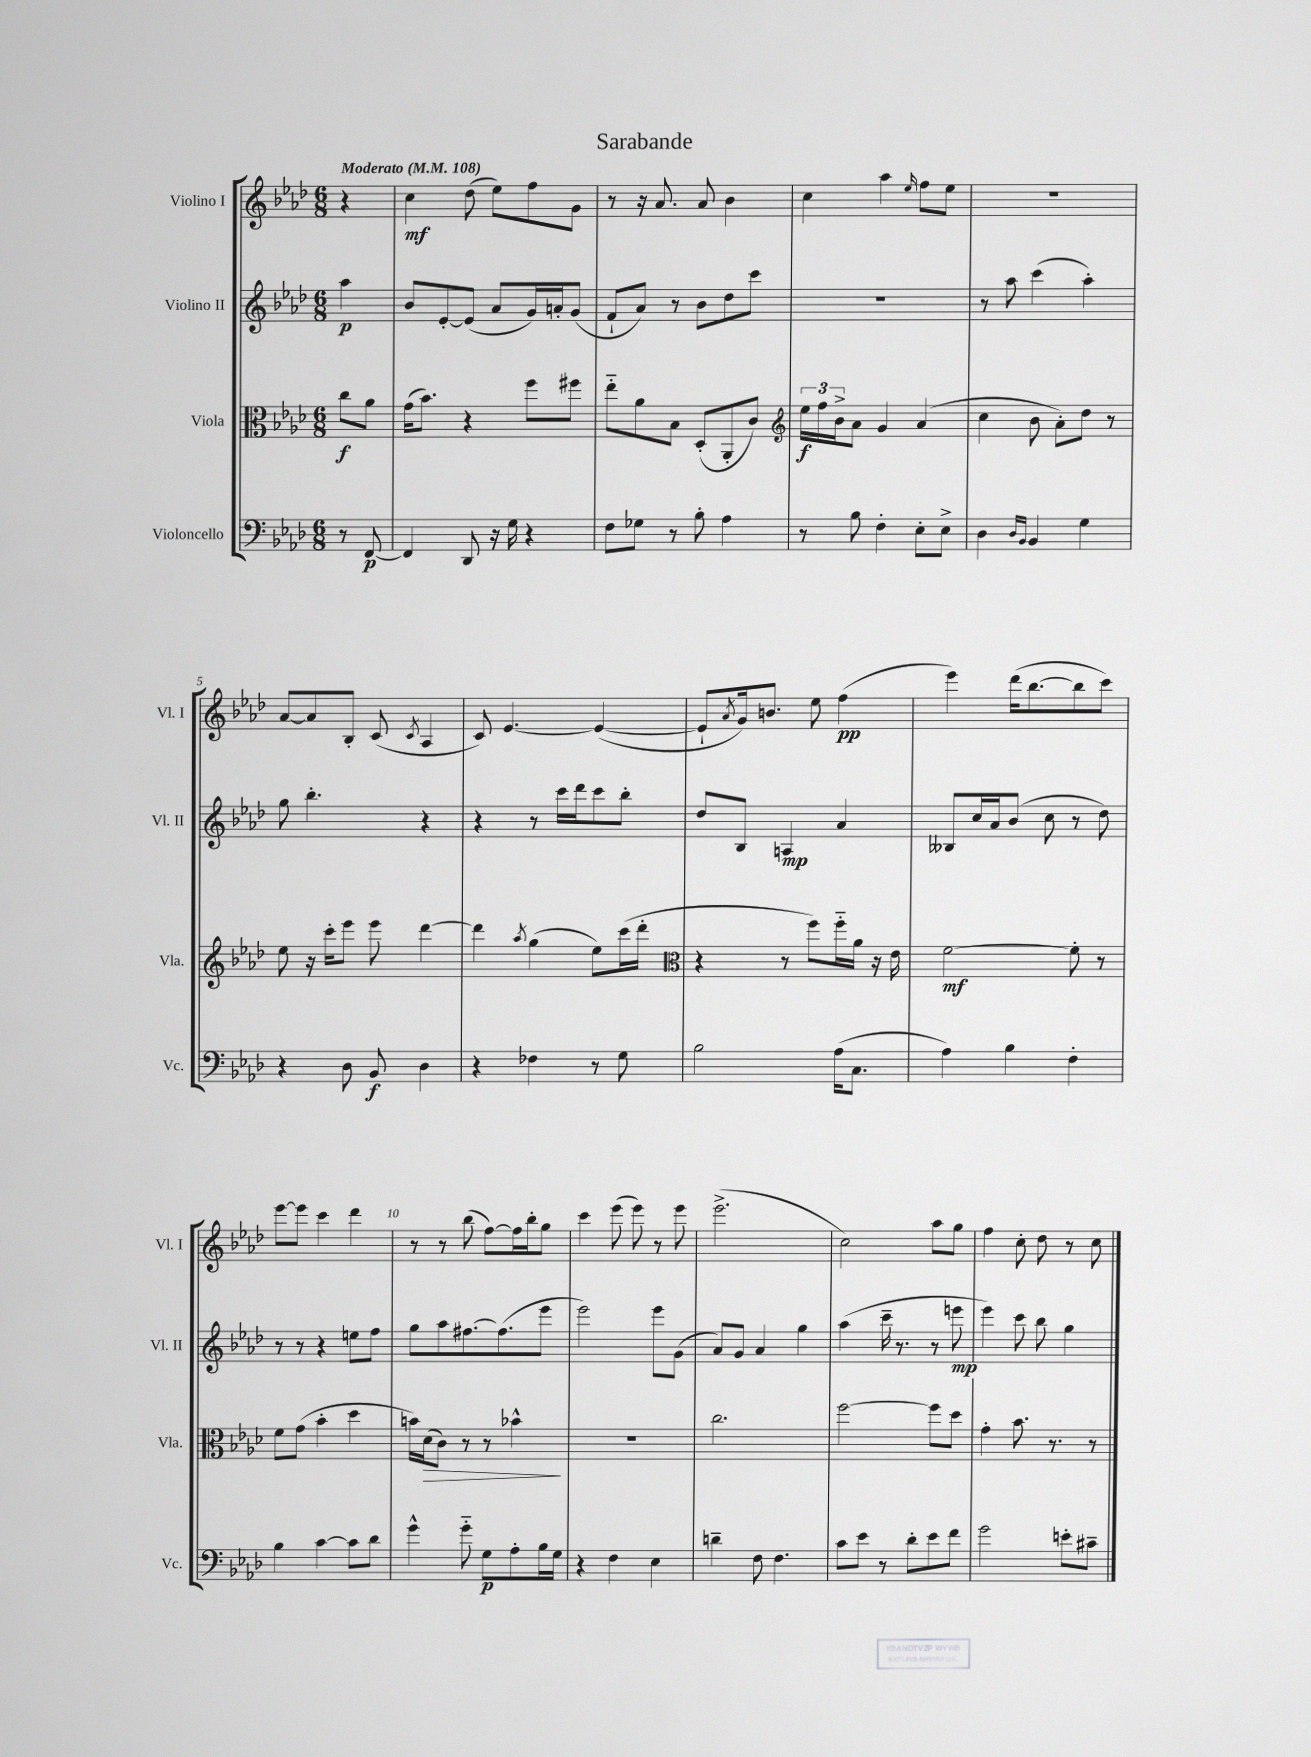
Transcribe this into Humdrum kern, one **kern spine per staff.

**kern	**kern	**kern	**kern
*staff4	*staff3	*staff2	*staff1
*clefF4	*clefC3	*clefG2	*clefG2
*k[b-e-a-d-]	*k[b-e-a-d-]	*k[b-e-a-d-]	*k[b-e-a-d-]
*M6/8	*M6/8	*M6/8	*M6/8
*MM108	*MM108	*MM108	*MM108
8r	8cc	4aa-	4r
[8FF	8a-	.	.
=	=	=	=
4FF]	(16g	8b-	4cc
.	8.b-)	.	.
.	.	[8e-'	.
8DD-	4r	(8e-]	(8dd-
16r	.	8a-	8ee-)
16G	.	.	.
4r	8ff	16g)	8ff
.	.	16a'	.
.	8ff#	(8g	8g
=	=	=	=
8F	8ee-'~	8f`	8r
8G-	8a-	8a-)	16r
.	.	.	8.a-
8r	8B-	8r	.
8B-'	(8D-'	8b-	8a-
4A-	8AA-'	8dd-	4b-
.	8c)	8ccc	.
=	=	=	=
*	*clefG2	*	*
8r	24ee-	2.r	4cc
.	24ff	.	.
.	24b-^	.	.
8B-	8a-	.	.
4F'	4g	.	4aa-
.	.	.	16qqee-
8E-'	(4a-	.	8ff
8E-^	.	.	8ee-
=	=	=	=
4D-	4cc	8r	2.r
.	.	8aa-	.
16qqD-	.	.	.
16qqBB-	.	.	.
4BB-	8b-	(4ccc	.
.	8a-')	.	.
4G	8dd-	4aa-')	.
.	8r	.	.
=	=	=	=
4r	8ee-	8gg	[8a-
.	16r	4.bb-'	8a-]
.	16ccc'	.	.
8D-	8eee-	.	8B-'
8BB-	8eee-	.	(8c
.	.	.	8qc
4D-	[4ddd-	4r	4A-
=	=	=	=
4r	4ddd-]	4r	8c)
.	.	.	[4.e-
.	8qaa-	.	.
4F-	(4gg	8r	.
.	.	16ccc	.
.	.	16ddd-	.
8r	8ee-)	8ccc	(4e-_
8G	(16ccc	8bb-'	.
.	16ddd-'	.	.
=	=	=	=
*	*clefC3	*	*
2B-	4r	8dd-	8e-`]
.	.	.	8qa-
.	.	8B-	16g)
.	.	.	8.b
.	8r	4A	.
.	8ff)	.	8ee-
(16A-	16ff'~	4a-	(4ff
8.C	16a-	.	.
.	16r	.	.
.	16e-	.	.
=	=	=	=
4A-)	[2f	8B--	4eee-)
.	.	16cc	.
.	.	16a-	.
4B-	.	(8b-	(16ddd-
.	.	.	[8.bb-
.	.	8cc	.
4F'	8f']	8r	8bb-]
.	8r	8dd-)	8ccc)
=	=	=	=
4B-	8f	8r	[8eee-
.	(8g	8r	8eee-]
[4c	4b-'	4r	4ccc
8c]	4dd-	8ee	4ddd-
8d-	.	8ff	.
=	=	=	=
4g^^	16b)	8gg	8r
.	(16d-	.	.
.	8c)	8aa-	8r
8g'~	8r	[8.ff#	(8bb-
8G	8r	.	[8ff)
.	.	(8.ff#]	.
8A-'	4b-^^	.	16ff]
.	.	.	16bb-'
16B-	.	8eee-	8gg
16G	.	.	.
=	=	=	=
4r	2.r	2eee-)	4ccc
4F	.	.	(8eee-
.	.	.	8eee-)
4E-	.	8eee-	8r
.	.	(8g	8eee-
=	=	=	=
4d~	2.cc	8a-)	(2.eee-^
.	.	8g	.
8F	.	4a-	.
4.F	.	.	.
.	.	4gg	.
=	=	=	=
8c	[2ff	(4aa-	2cc)
8e-	.	.	.
8r	.	16ccc~	.
.	.	8.r	.
8d-'	.	.	.
8e-	8ff]	8r	8aa-
8f	8dd-	8eee	8gg
=	=	=	=
2g	4g'	4eee-)	4ff
.	8.b-	8ccc	8cc'
.	.	8bb-	8dd-
.	8.r	.	.
8e'	.	4gg	8r
8c#~	8r	.	8cc
==	==	==	==
*-	*-	*-	*-
